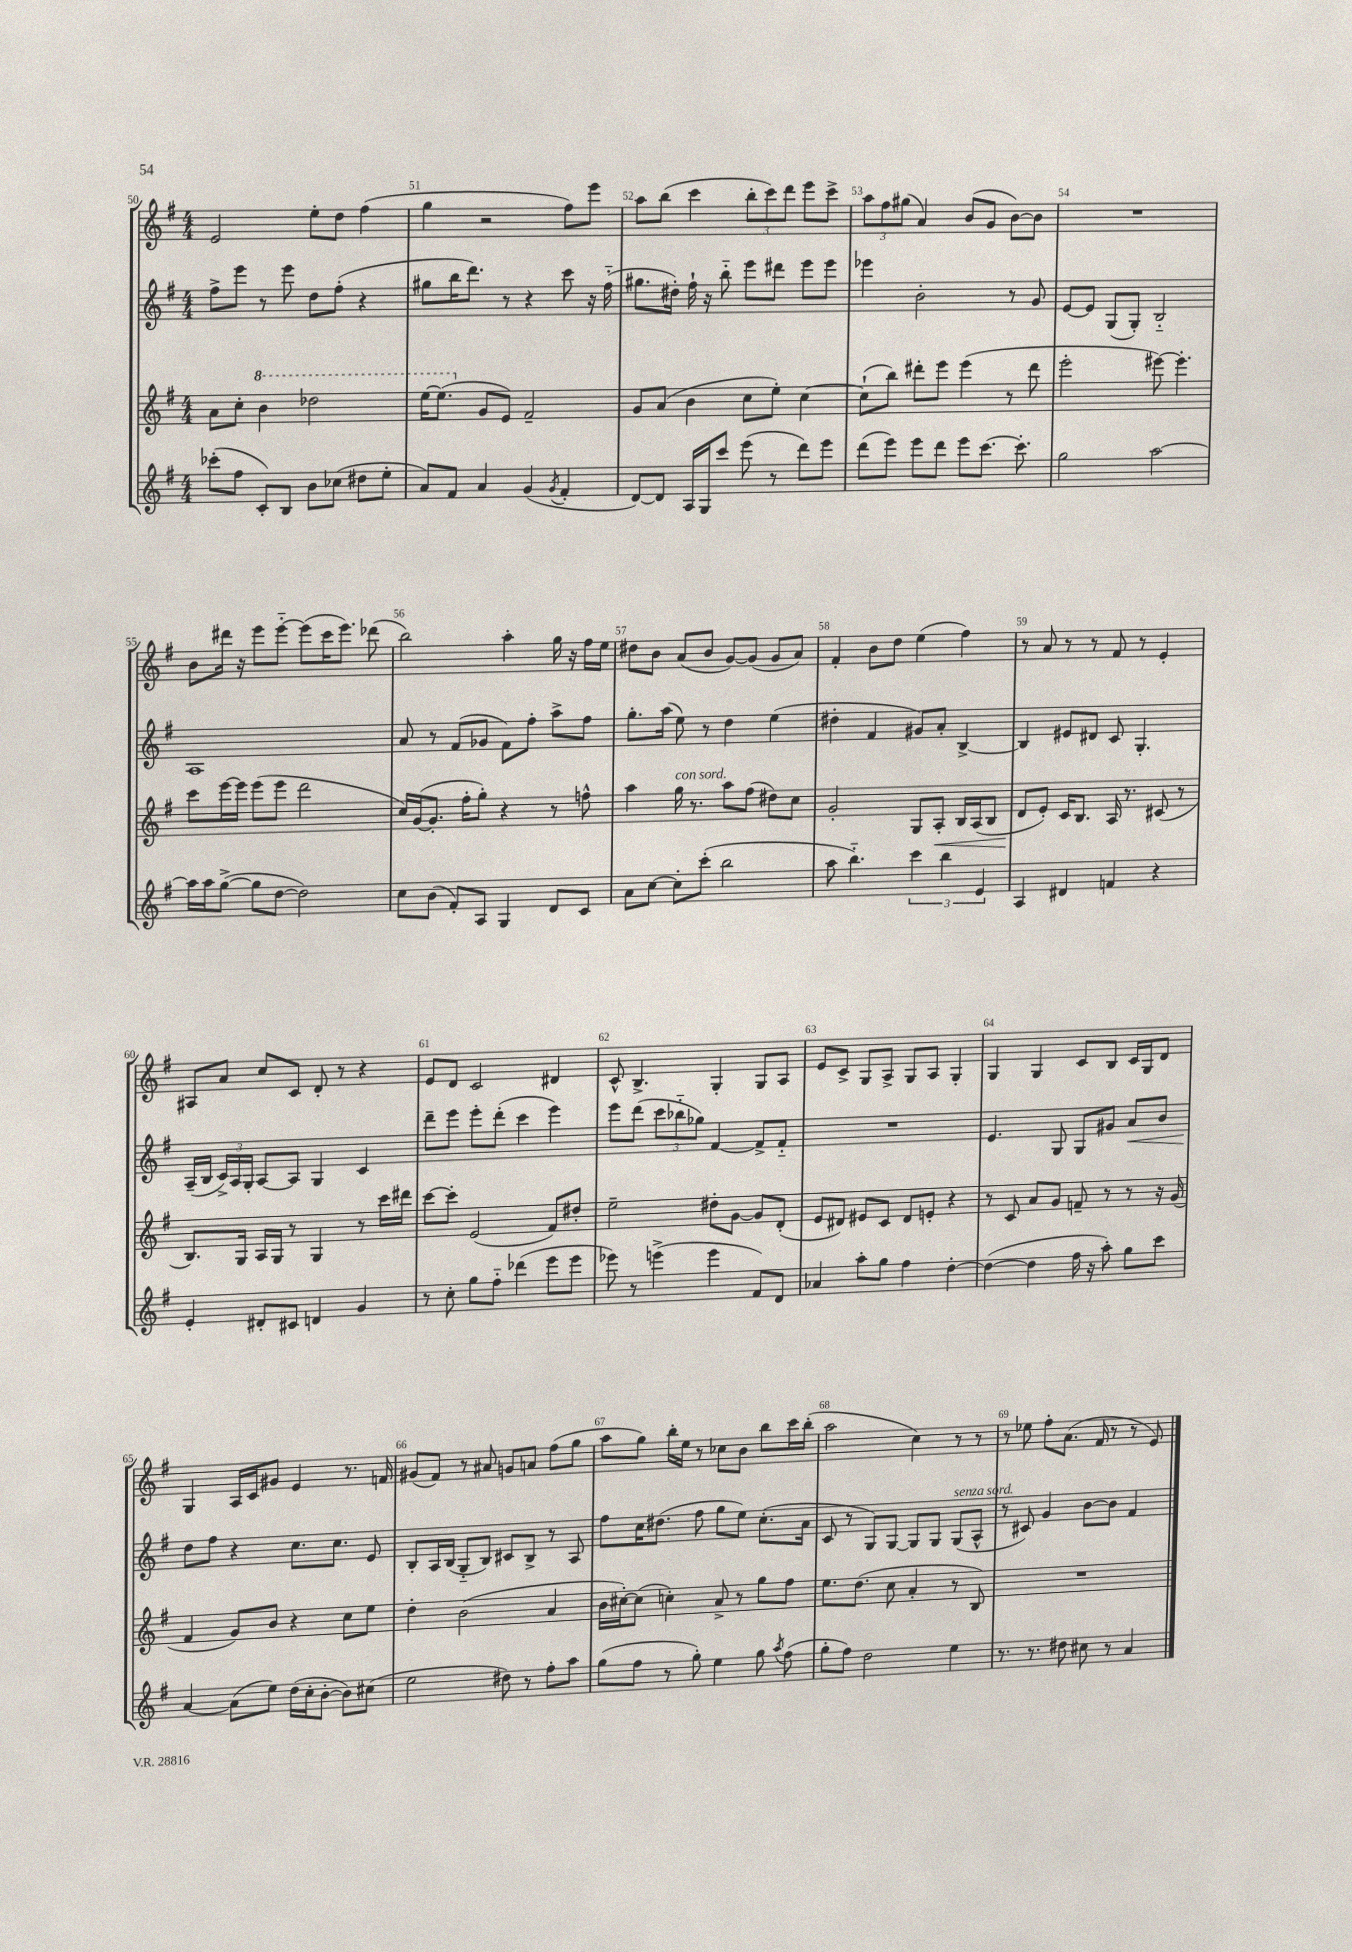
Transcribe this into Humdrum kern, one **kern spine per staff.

**kern	**kern	**kern	**kern
*staff4	*staff3	*staff2	*staff1
*clefG2	*clefG2	*clefG2	*clefG2
*k[f#]	*k[f#]	*k[f#]	*k[f#]
*M4/4	*M4/4	*M4/4	*M4/4
(8ccc-'	8a	8ff#^	2e
8ff#	8cc'	8eee	.
8c')	4bb	8r	.
8B	.	8eee	.
8b	2ddd-	8dd	8ee'
(8cc-	.	(8ff#'	8dd
8dd#	.	4r	(4ff#
8ee'	.	.	.
=	=	=	=
8a)	[16eee	8gg#	4gg
.	(8.eee]	.	.
8f#	.	16bb	.
.	.	8.ddd)	.
4a	8g	.	2r
.	8e)	8r	.
(4g	2f#~	4r	.
8qg	.	.	.
4f#'	.	8ccc	8ff#)
.	.	16r	8eee
.	.	(16ff#'~	.
=	=	=	=
[8d)	8g	8.gg#	8aa
8d]	(8a	.	(8bb
.	.	16dd#')	.
16A	4b	16ff#`	4ccc
16G	.	16r	.
8ccc	.	8bb'~	.
(8eee	8cc	8eee	12bb'
.	.	.	12ccc)
8r	8ee')	8ddd#	.
.	.	.	12ddd
8ddd)	[4cc	8eee	8eee
8eee	.	8eee	8ccc^
=	=	=	=
(8ddd	(8cc`]	4eee-	12aa
.	.	.	12ff#
8eee)	8bb)	.	.
.	.	.	(12gg#
8eee	8ddd#'	2b'	4a)
8ddd	8eee	.	.
8eee	(4eee	.	(8b
[8.ccc	.	.	8g
.	8r	8r	[8b)
8.ccc']	.	.	.
.	8ddd#	8g	8b]
=	=	=	=
2gg	2eee'	[8e	1r
.	.	8e]	.
.	.	(8G	.
.	.	8G')	.
[2aa	[8eee#)	2B'~	.
.	4.eee#']	.	.
=	=	=	=
16aa]	8ccc	1A	8b
16aa	.	.	.
([8gg^	[16eee	.	16ddd#
.	16eee]	.	16r
8gg]	(8eee	.	8eee
[8dd	8eee	.	[8eee'~
2dd])	2ddd	.	(8eee]
.	.	.	16ccc
.	.	.	8.eee)
.	.	.	(8ddd-
=	=	=	=
8cc	16cc)	8a	2bb)
.	([16g	.	.
(8b	8.g']	8r	.
8f#')	.	(8f#	.
.	16ff#'	.	.
8A	8gg')	8g-	.
4G	4r	8f#)	4aa'
.	.	8ff#'	.
8d	8r	8aa^	16gg
.	.	.	16r
8c	8ff^^	8ff#	16ff#
.	.	.	16ee
=	=	=	=
8a	4aa	8.gg'	8dd#
[8cc	.	.	8b
.	.	(16aa	.
8cc']	16gg	8ee)	(8a
.	8.r	.	.
(8ccc'	.	8r	8b
2bb	8aa	4dd	[8g)
.	(8ff#	.	(8g]
.	8dd#)	(4ee	8g
.	8cc	.	8a)
=	=	=	=
8aa	2g'	4dd#'	4f#'
4.bb'~)	.	.	.
.	.	4f#	8b
.	.	.	8dd
6ccc	8G	8g#)	(4ee
.	8A'	8a'	.
6bb	.	.	.
.	16B	[4B^	4ff#)
.	(16A	.	.
6e	.	.	.
.	8B	.	.
=	=	=	=
4A	8d	4B]	8r
.	8e')	.	8a
4d#	16c	8e#	8r
.	8.B	.	.
.	.	8d#	8r
4f	16A	8c	8f#
.	8.r	.	.
.	.	4.G'	8r
4r	(8c#	.	4e'
.	8r	.	.
=	=	=	=
4e'	8.B)	(16A~	8A#
.	.	16B	.
.	.	24c^)	8a
.	.	24A	.
.	16G	.	.
.	.	24G'	.
8d#'	16A	[8A	8cc
.	16G	.	.
8c#	8r	8A]	8c
4d	4G	4G	8d'
.	.	.	8r
4g	8r	4c	4r
.	16ccc	.	.
.	16ddd#	.	.
=	=	=	=
8r	[8ccc	8ddd~	8e
8cc'	8ccc']	8eee	8d
8gg	(2e	8eee'	2c
8ff#'~	.	(8ddd'	.
(4ddd-	.	4ccc	.
8eee	8f#)	4eee)	4d#
8eee	8dd#'	.	.
=	=	=	=
8eee-)	2ee~	8eee	8c^^
8r	.	(8ddd	4.B^
(4eee^	.	12ccc	.
.	.	12bb-'~	.
.	.	12gg-)	.
4eee	8dd#'	[4f#	4G'
.	[8g	.	.
8f#)	8g]	8f#^]	8G
8d	(8d'	8f#'~	8A
=	=	=	=
4a-	8e	1r	8e
.	8d#)	.	8c^
8aa'	8e#	.	8G
8gg	8c	.	8A^
4ff#	8d#	.	8G
.	8e'	.	8A
[4dd'	4r	.	4G'
=	=	=	=
(4dd_	8r	4.e	4G
.	8c	.	.
4dd]	8a	.	4G
.	8g	8G	.
16ff#	8f~	8G	8c
16r	.	.	.
8aa')	8r	8g#	8B
8gg	8r	8a	16c
.	.	.	16G
8ccc	16r	8b	8d
.	(16g	.	.
=	=	=	=
[4a	4f#	8dd	4G
.	.	8ff#	.
(8a]	8g)	4r	16A
.	.	.	16c
8ee)	8b	.	8g#
(16dd	4r	8.cc	4e
16cc'	.	.	.
[8b'	.	.	.
.	.	8.cc	.
8b])	8cc	.	8.r
(8cc#	8ee	8e	.
.	.	.	16f
=	=	=	=
2ee	4dd'	8B'	(8g#
.	.	16A	8f#)
.	.	(16B	.
.	(2b	8G'~	8r
.	.	8B)	8a#
8dd#)	.	8c#	8g
8r	.	8B^	8a
8ff#'	4a	8r	(8ff#
8aa	.	8A	8gg
=	=	=	=
(8gg	16b	8ff#	8aa
.	[16cc#')	.	.
8ff#	(8cc#]	16cc	8gg)
.	.	(8.dd#	.
8r	4cc')	.	16bb'
.	.	.	16ee
8gg')	.	8ff#	8r
4ee	8a^	8gg	8cc-
.	8r	8ee)	8b
8gg	8gg	(8.cc'	8bb
8qaa	.	.	.
(8ff#	8ff#	.	16ccc
.	.	16a	(16bb'
=	=	=	=
8gg'	8.ee	8c	2aa
8ff#)	.	8r	.
.	(8.dd	.	.
2dd	.	8G)	.
.	8cc	[8G	.
.	4a'	8G]	4cc)
.	.	8G	.
4ee	8r	(8G	8r
.	8B)	8A^^	8r
=	=	=	=
8.r	1r	8r	8r
.	.	8c#)	8ee-
8.r	.	.	.
.	.	4g	8ff#'
8dd#	.	.	(8.a
8cc#	.	[8b	.
.	.	.	16f#
8r	.	8b]	8r
4a	.	4f#	8r
.	.	.	8e)
==	==	==	==
*-	*-	*-	*-
